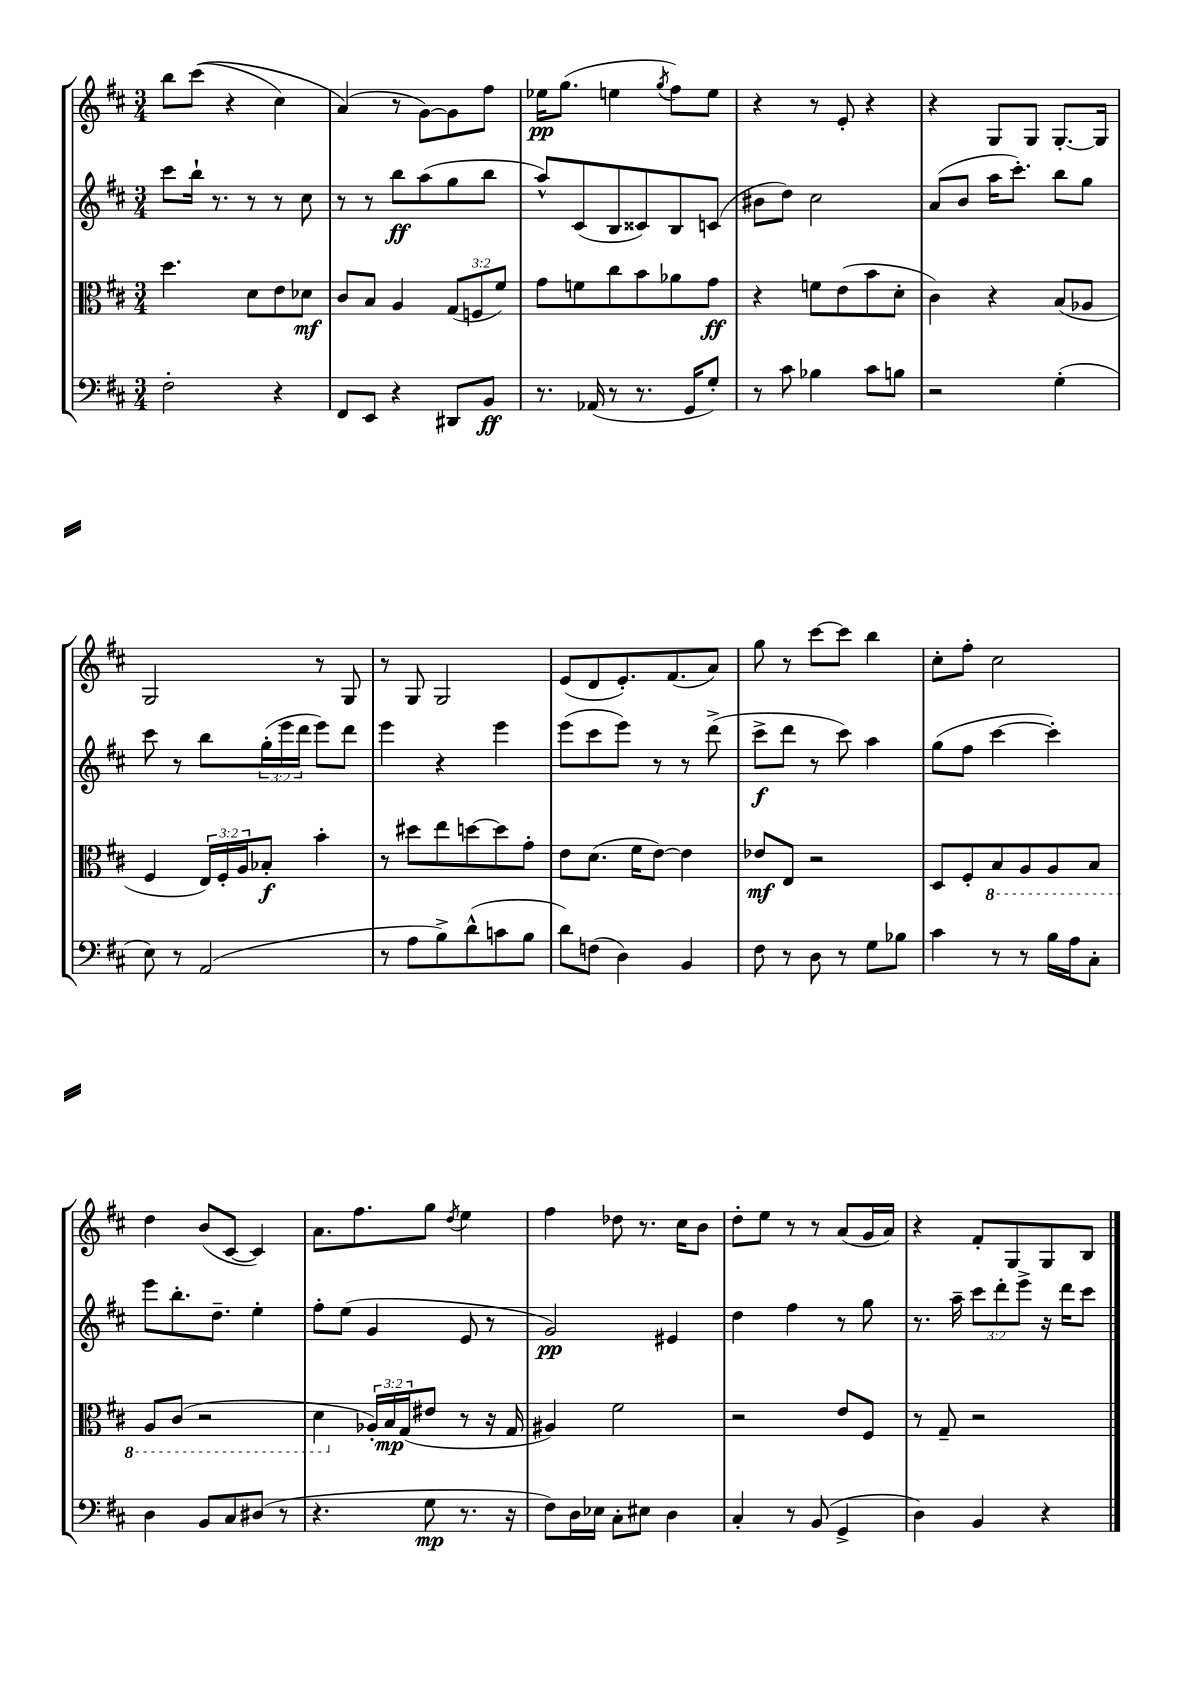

**kern	**dynam	**kern	**dynam	**kern	**dynam	**kern	**dynam
*part4	*part4	*part3	*part3	*part2	*part2	*part1	*part1
*staff4	*staff4	*staff3	*staff3	*staff2	*staff2	*staff1	*staff1
*clefF4	*	*clefC3	*	*clefG2	*	*clefG2	*
*k[f#c#]	*	*k[f#c#]	*	*k[f#c#]	*	*k[f#c#]	*
*M3/4	*	*M3/4	*	*M3/4	*	*M3/4	*
=35	=35	=35	=35	=35	=35	=35	=35
2F#'\	.	4.dd\	.	8ccc#\L	.	8bb\L	.
.	.	.	.	16bb`\Jk	.	((8ccc#\J	.
.	.	.	.	8.r	.	.	.
.	.	.	.	.	.	4r	.
.	.	8d\L	.	8r	.	.	.
4r	.	8e\	.	8r	.	4cc#\)	.
.	.	8d-X\J	mf	8cc#\	.	.	.
=36	=36	=36	=36	=36	=36	=36	=36
8FF#/L	.	8c#/L	.	8r	.	(4a/)	.
8EE/J	.	8B/J	.	8r	.	.	.
4r	.	4A/	.	8bb\L	ff	8r	.
.	.	.	.	(8aa\	.	[8g\L)	.
8DD#X/L	.	(12G/L	.	8gg\	.	8g\]	.
.	.	12Fn/	.	.	.	.	.
8BB/J	ff	.	.	8bb\J	.	8ff#\J	.
.	.	12f#/J)	.	.	.	.	.
=37	=37	=37	=37	=37	=37	=37	=37
8.r	.	8g\L	.	8aa^^/L)	.	16ee-X\KL	pp
.	.	.	.	.	.	(8.gg\J	.
.	.	8fn\	.	(8c#/	.	.	.
(16AA-X/	.	.	.	.	.	.	.
8r	.	8cc#\	.	8B/	.	4een\	.
8.r	.	8b\	.	8c##X/)	.	.	.
.	.	.	.	.	.	8qgg/	.
.	.	8a-X\	.	8B/	.	8ff#\L)	.
16GG/KL	.	.	.	.	.	.	.
8G'/J)	.	8g\J	ff	(8cn/J	.	8ee\J	.
=38	=38	=38	=38	=38	=38	=38	=38
8r	.	4r	.	8b#X\L	.	4r	.
8c#\	.	.	.	8dd\J)	.	.	.
4B-X\	.	8fn\L	.	2cc#\	.	8r	.
.	.	(8e\	.	.	.	8e'/	.
8c#\L	.	8b\	.	.	.	4r	.
8Bn\J	.	8d'\J	.	.	.	.	.
=39	=39	=39	=39	=39	=39	=39	=39
2r	.	4c#\)	.	(8a/L	.	4r	.
.	.	.	.	8b/J	.	.	.
.	.	4r	.	16aa\KL	.	8G/L	.
.	.	.	.	8.ccc#'\J)	.	.	.
.	.	.	.	.	.	8G/J	.
(4G'\	.	(8B/L	.	8bb\L	.	[8.G'/L	.
.	.	8A-X/J	.	8gg\J	.	.	.
.	.	.	.	.	.	16G/Jk]	.
!!LO:LB:g=z
=40	=40	=40	=40	=40	=40	=40	=40
8E\)	.	4F#/	.	8ccc#\	.	2G/	.
8r	.	.	.	8r	.	.	.
(2AA/	.	24E/LL)	.	8bb\L	.	.	.
.	.	24F#'/	.	.	.	.	.
.	.	24A/J	.	.	.	.	.
.	.	8B-X'/J	f	(24gg'\L	.	.	.
.	.	.	.	24eee\	.	.	.
.	.	.	.	24ddd\JJ	.	.	.
.	.	4b'\	.	8eee\L)	.	8r	.
.	.	.	.	8ddd\J	.	8G/	.
=41	=41	=41	=41	=41	=41	=41	=41
8r	.	8r	.	4eee\	.	8r	.
8A\L	.	8dd#X\L	.	.	.	8G/	.
8B^\)	.	8ee\	.	4r	.	2G/	.
(8d^^\	.	[8ddn\	.	.	.	.	.
8cn\	.	8dd\]	.	4eee\	.	.	.
8B\J	.	8g'\J	.	.	.	.	.
=42	=42	=42	=42	=42	=42	=42	=42
8d\L)	.	8e\L	.	(8eee\L	.	(8e/L	.
(8Fn\J	.	(8.d\J	.	8ccc#\	.	8d/	.
4D\)	.	.	.	8eee\J)	.	8.e'/)	.
.	.	16f#\KL	.	.	.	.	.
.	.	[8e\J)	.	8r	.	.	.
.	.	.	.	.	.	(8.f#/	.
4BB/	.	4e\]	.	8r	.	.	.
.	.	.	.	(8ddd^\	.	8a/J)	.
=43	=43	=43	=43	=43	=43	=43	=43
8F#\	.	8e-X/L	mf	8ccc#^\L	f	8gg\	.
8r	.	8E/J	.	8ddd\J	.	8r	.
8D\	.	2r	.	8r	.	[8ccc#\L	.
8r	.	.	.	8ccc#\)	.	8ccc#\J]	.
8G\L	.	.	.	4aa\	.	4bb\	.
8B-X\J	.	.	.	.	.	.	.
=44	=44	=44	=44	=44	=44	=44	=44
4c#\	.	8D/L	.	(8gg\L	.	8cc#'\L	.
.	.	8F#'/	.	8ff#\J	.	8ff#'\J	.
*	*	*8ba	*	*	*	*	*
8r	.	8BB/	.	[4ccc#\	.	2cc#\	.
8r	.	8AA/	.	.	.	.	.
16B\LL	.	8AA/	.	4ccc#'\])	.	.	.
16A\J	.	.	.	.	.	.	.
8C#'\J	.	8BB/J	.	.	.	.	.
!!LO:LB:g=z
=45	=45	=45	=45	=45	=45	=45	=45
4D\	.	8AA/L	.	8eee\L	.	4dd\	.
.	.	(8C#/J	.	8.bb'\	.	.	.
8BB/L	.	2r	.	.	.	(8b/L	.
.	.	.	.	8.dd~\J	.	.	.
8C#/	.	.	.	.	.	[8c#/J	.
(8D#X/J	.	.	.	4ee'\	.	4c#/])	.
8r	.	.	.	.	.	.	.
=46	=46	=46	=46	=46	=46	=46	=46
4.r	.	4D\	.	8ff#'\L	.	8.a\L	.
.	.	.	.	(8ee\J	.	.	.
.	.	.	.	.	.	8.ff#\	.
*	*	*X8ba	*	*	*	*	*
.	.	24A-X'/LL)	.	4g/	.	.	.
.	.	24B/	mp	.	.	.	.
.	.	(24G/J	.	.	.	.	.
8G\	mp	8e#X/J	.	.	.	8gg\J	.
.	.	.	.	.	.	8qdd/	.
8.r	.	8r	.	8e/	.	4ee\	.
.	.	16r	.	8r	.	.	.
16r	.	16G/	.	.	.	.	.
=47	=47	=47	=47	=47	=47	=47	=47
8F#\L)	.	4A#X/)	.	2g/)	pp	4ff#\	.
16D\L	.	.	.	.	.	.	.
16E-X\JJ	.	.	.	.	.	.	.
8C#'\L	.	2f#\	.	.	.	8dd-X\	.
8E#X\J	.	.	.	.	.	8.r	.
4D\	.	.	.	4e#X/	.	.	.
.	.	.	.	.	.	16cc#\KL	.
.	.	.	.	.	.	8b\J	.
=48	=48	=48	=48	=48	=48	=48	=48
4C#'/	.	2r	.	4dd\	.	8dd'\L	.
.	.	.	.	.	.	8ee\J	.
8r	.	.	.	4ff#\	.	8r	.
(8BB/	.	.	.	.	.	8r	.
4GG^/	.	8e/L	.	8r	.	(8a/L	.
.	.	8F#/J	.	8gg\	.	16g/L	.
.	.	.	.	.	.	16a/JJ)	.
=49	=49	=49	=49	=49	=49	=49	=49
4D\)	.	8r	.	8.r	.	4r	.
.	.	8G~/	.	.	.	.	.
.	.	.	.	16aa~\	.	.	.
4BB/	.	2r	.	12ccc#\L	.	8f#'/L	.
.	.	.	.	12ddd'\	.	.	.
.	.	.	.	.	.	8G/	.
.	.	.	.	12eee^\J	.	.	.
4r	.	.	.	16r	.	8G/	.
.	.	.	.	16ddd\KL	.	.	.
.	.	.	.	8ccc#\J	.	8B/J	.
==	==	==	==	==	==	==	==
*-	*-	*-	*-	*-	*-	*-	*-
